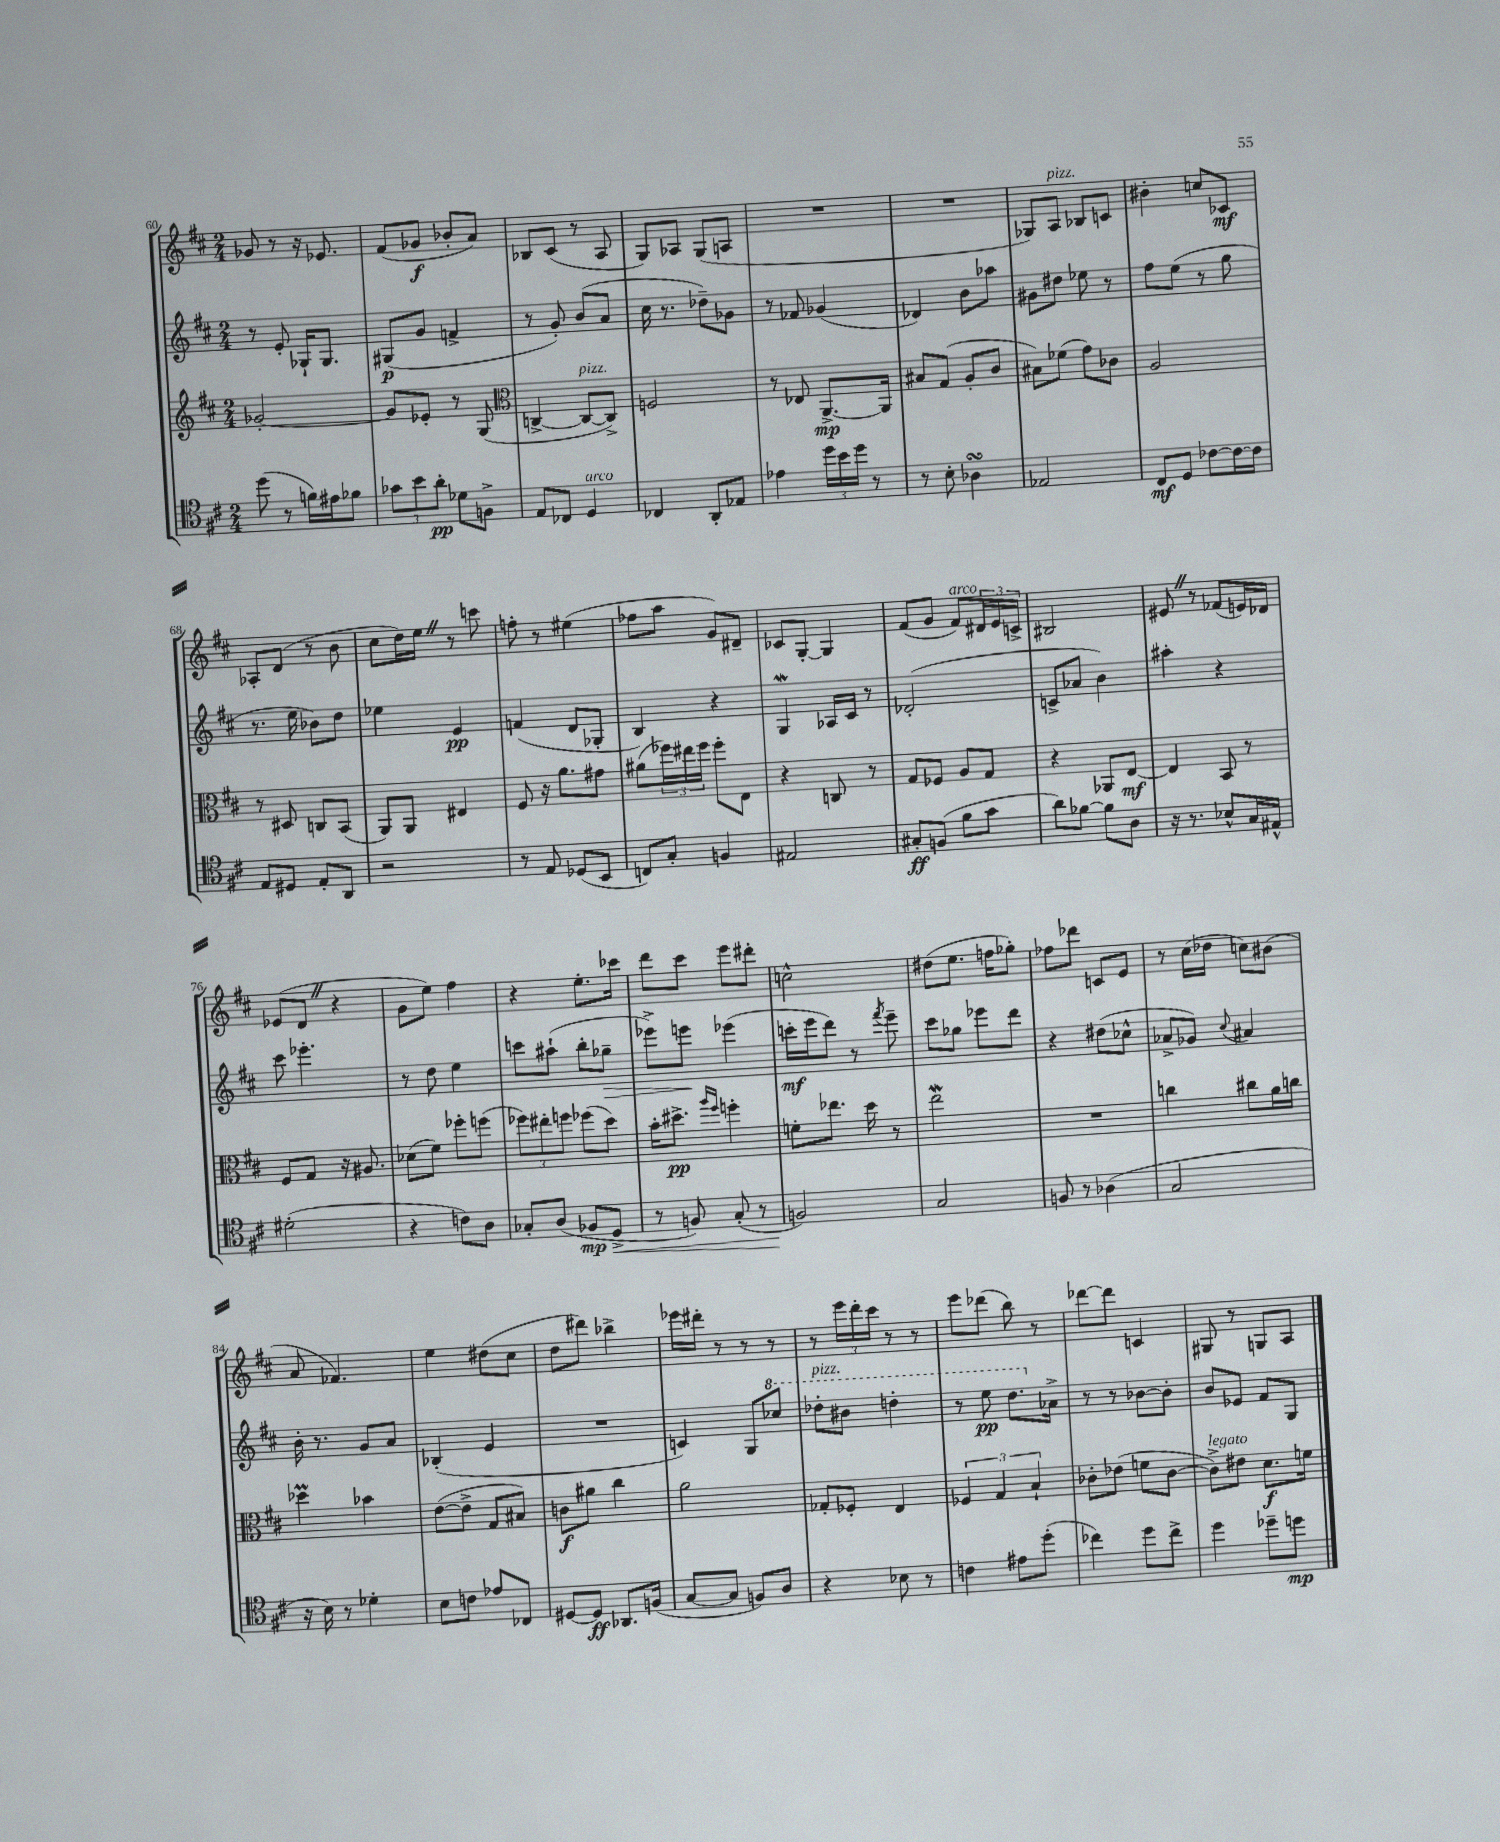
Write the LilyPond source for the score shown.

<<
\new StaffGroup <<
\new Staff = "s0" {
    \clef treble \key d \major \numericTimeSignature \time 2/4
    ges'8 r8 r16 ees'8. |
    fis'8( ges'8\f bes'8-. a'8) |
    bes8 cis'8( r8 a8 |
    g8) aes8 g8( a8 |
    R2 |
    R2 |
    ges8) a8^\markup { \italic "pizz." } bes8 c'8 |
    bis'4-. c''8 ces'8\mf |
    aes8-. d'8( r8 b'8 |
    cis''8 d''16) e''16 \once \override BreathingSign.text = \markup { \musicglyph "scripts.caesura.straight" } \breathe r8 c'''8 |
    f''8-. r8 eis''4( |
    fes''8 a''8 g'8) dis'8-- |
    ces'8 g8~-. g4 |
    fis'8( g'8 fis'8^\markup { \italic "arco" }) \tuplet 3/2 { dis'16 e'16 c'16-> } |
    bis2 |
    eis'8 \once \override BreathingSign.text = \markup { \musicglyph "scripts.caesura.straight" } \breathe r8 fes'8( e'16) des'16 |
    ees'8( d'8 \once \override BreathingSign.text = \markup { \musicglyph "scripts.caesura.straight" } \breathe r4 |
    g'8 e''8) fis''4 |
    r4 e''8.-. ces'''16 |
    d'''8 cis'''8 e'''8 dis'''8-. |
    c''2-^ |
    dis''8( e''8. f''16 ges''8-.) |
    fes''8 des'''8 c'8 e'8 |
    r8 cis''16( des''16 c''8) bis'8( |
    a'8 fes'4.) |
    e''4 dis''8( cis''8 |
    d''8 dis'''8) bes''4-> |
    ees'''16 dis'''16-. r8 r8 r8 |
    r8 \tuplet 3/2 { e'''16 d'''16-. cis'''16 } r8 r8 |
    e'''8 des'''8( b''8) r8 |
    des'''8~ des'''8 c'4 |
    gis8 r8 g8 a8 \bar "|." |
}
\new Staff = "s1" {
    \clef treble \key d \major \numericTimeSignature \time 2/4
    r8 e'8-. ges16-! ges8. |
    gis8\p( g'8 f'4-> |
    r8 g'8-.) b'8( a'8 |
    cis''16 r8. des''8--) ges'8 |
    r8 fes'8 ges'4( |
    des'4) b'8 aes''8 |
    gis'8 dis''8 ees''8 r8 |
    fis''8 e''8( r8 g''8 |
    r8. e''16 bes'8) d''8 |
    ees''4 e'4\pp |
    f'4( d'8 ges8-. |
    b4) r4 |
    g4\mordent aes16 cis'16 r8 |
    des'2-.( |
    c'8-> aes'8 b'4) |
    ais''4-. r4 |
    cis'''8 ees'''4.-. |
    r8 d''8 e''4 |
    c'''8 ais''8-!( b''8-. ges''8--\> |
    ees'''8->) e'''8\! ees'''4( |
    c'''16-.\mf e'''16 d'''8) r8 \acciaccatura { fis'''8 } e'''8-- |
    cis'''8 ges''8 ees'''8 d'''8 |
    r4 dis''8( ces''8-^ |
    aes'8-> ges'8) \appoggiatura { cis''8 } ais'4 |
    b'16-. r8. g'8 a'8 |
    bes4-.( e'4 |
    R2 |
    c'4) g8 \ottava #1 ces'''8 |
    des'''8-.^\markup { \italic "pizz." } bis''8 d'''4-. |
    r8 e'''8\pp d'''8. \ottava #0 aes'16-> |
    r8 r8 bes'8~ bes'8-. |
    b'8 ees'8 fis'8 g8 \bar "|." |
}
\new Staff = "s2" {
    \clef treble \key d \major \numericTimeSignature \time 2/4
    ges'2~-. |
    ges'8 ees'8-. r8 g8( |
    \clef alto c4~-> c8~^\markup { \italic "pizz." } c8->) |
    f2 |
    r8 ees8 a,8.~->\mp a,16 |
    bis8 g8( a8-. cis'8 |
    bis8) fes'8( g'8) ces'8 |
    a2 |
    r8 dis8 c8 b,8( |
    a,8) a,8 eis4 |
    fis8 r16 a'8. gis'8 |
    ais'8( \tuplet 3/2 { fes''16) eis''16 fes''16 } fes''8-. e8 |
    r4 c8 r8 |
    g8 fes8 a8 g8 |
    r4 aes,8 e8~\mf |
    e4 b,8 r8 |
    fis8 g8 r16 ais8. |
    des'8( fis'8) fes''8-. f''8( |
    \tuplet 3/2 { fes''8) eis''8-. f''8 } fes''8( d''8) |
    b'16-. dis''8.->\pp \grace { a''16 fis''16 } f''4-. |
    f'8-. ees''8. d''16 r8 |
    e''2\mordent |
    R2 |
    c''4 cis''8 a'16 c''16 |
    des''4\prall bes'4 |
    e'8~( e'8-> g8 bis8) |
    c'8\f ais'8 cis''4 |
    a'2 |
    ges8-. fes8-. e4 |
    \tuplet 3/2 { fes4 g4 b4-! } |
    ces'8-. ees'8( f'8 ces'8~ |
    ces'8->^\markup { \italic "legato" }) eis'8 d'8.\f f'16 \bar "|." |
}
\new Staff = "s3" {
    \clef tenor \key d \major \numericTimeSignature \time 2/4
    d''8( r8 f'16) eis'16 fes'8 |
    \tuplet 3/2 { ges'8 b'8 a'8-.\pp } des'8 f8-> |
    e8 ces8 d4^\markup { \italic "arco" } |
    ces4 a,8-. ees8 |
    ees'4 \tuplet 3/2 { d''16 b'16 d''16 } r8 |
    r8 b8-. aes4\turn |
    ees2 |
    cis8\mf d8 ces'8~ ces'16~ ces'16 |
    e8 dis8 e8-. a,8 |
    r2 |
    r8 e8 des8( b,8 |
    c8) g8-. f4 |
    eis2 |
    gis8-.\ff f8( fis'8 g'8 |
    a'8) fes'8~ fes'8 a8 |
    r16 r8. bes8-^ g16 eis16-^ |
    dis'2-.( |
    r4 c'8) a8 |
    ges8-. a8( fes8\mp d8->\< |
    r8 f8) g8-.( r8 |
    f2\!) |
    g2 |
    f8 r8 aes4( |
    g2 |
    r16 b16) r8 des'4-. |
    b8 c'8 ees'8 ces8 |
    dis8~ dis8\ff aes,8. f16( |
    g8~ g8 f8) a8 |
    r4 bes8 r8 |
    c'4 eis'8 d''8-.( |
    ces''4) d''8 ces''8-> |
    d''4 des''8-- d''8\mp \bar "|." |
}
>>
>>
\layout { \context { \Score currentBarNumber = #60 } }
